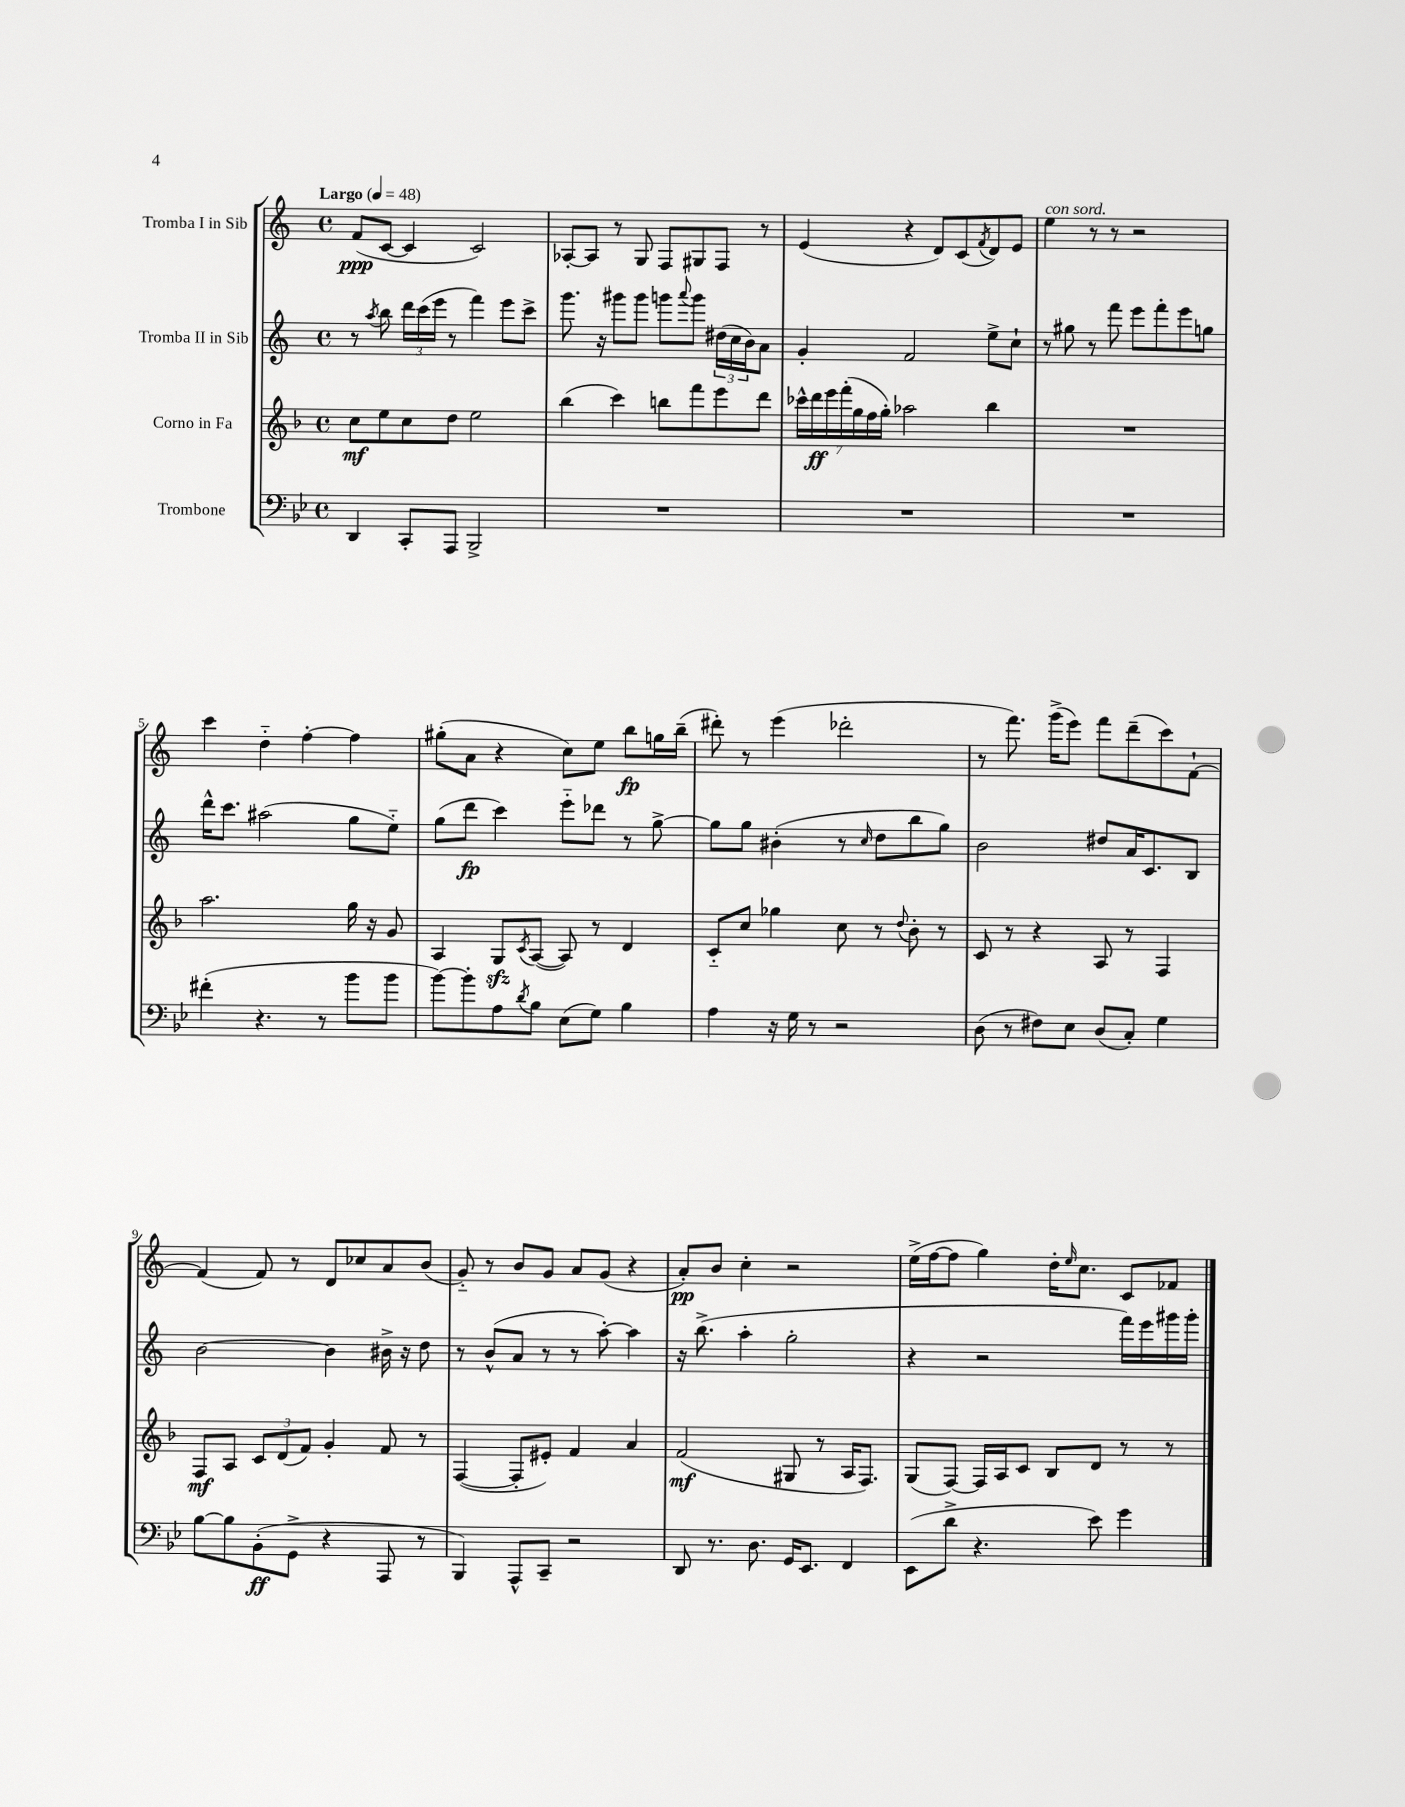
<<
\new StaffGroup <<
\new Staff = "s0" \with { instrumentName = "Tromba I in Sib" } {
    \clef treble \key c \major \defaultTimeSignature \time 4/4 \tempo "Largo" 4 = 48
    f'8\ppp( c'8~ c'4 c'2) |
    aes8~-. aes8 r8 g8 f8 gis8 f8 r8 |
    e'4( r4 d'8) c'8( \acciaccatura { f'8 } d'8) e'8 |
    e''4^\markup { \italic "con sord." } r8 r8 r2 |
    c'''4 d''4-_ f''4~-. f''4 |
    gis''8-.( a'8 r4 c''8) e''8 b''8\fp g''16 b''16--( |
    dis'''8-.) r8 e'''4( des'''2-. |
    r8 f'''8.) g'''16->( e'''8) f'''8 d'''8--( c'''8) f'8~-! |
    f'4( f'8) r8 d'8 ces''8 a'8 b'8( |
    g'8-_) r8 b'8 g'8 a'8 g'8( r4 |
    a'8-.\pp) b'8 c''4-. r2 |
    e''16->( f''16~ f''8 g''4) d''16-. \grace { e''16 } c''8. c'8 fes'8 \bar "|." |
}
\new Staff = "s1" \with { instrumentName = "Tromba II in Sib" } {
    \clef treble \key c \major \defaultTimeSignature \time 4/4
    r8 \acciaccatura { a''8 } b''8 \tuplet 3/2 { d'''16 c'''16( e'''16 } r8 f'''4) e'''8 c'''8-> |
    g'''8. r16 gis'''8 gis'''8 g'''8 \appoggiatura { a'''8 } g'''8 \tuplet 3/2 { dis''16( c''16 b'16) } a'8 |
    g'4-. f'2 e''8-> c''8-! |
    r8 gis''8 r8 f'''8 e'''8 f'''8-. e'''8 g''8 |
    d'''16-^ c'''8. ais''2( g''8 e''8-_) |
    g''8( d'''8\fp c'''4) e'''8-_ des'''8 r8 g''8~-> |
    g''8 g''8 bis'4-.( r8 \grace { c''16 } d''8 b''8 g''8) |
    b'2 dis''8 a'16 c'8. b8 |
    b'2~ b'4 bis'16-> r16 d''8 |
    r8 b'8-^( a'8 r8 r8 a''8~-.) a''4 |
    r16 b''8.->( a''4-. g''2-. |
    r4 r2 f'''16) e'''16 gis'''16 gis'''16-. \bar "|." |
}
\new Staff = "s2" \with { instrumentName = "Corno in Fa" } {
    \clef treble \key f \major \defaultTimeSignature \time 4/4
    c''8\mf e''8 c''8 d''8 e''2 |
    bes''4( c'''4) b''8 f'''8 e'''8 d'''8 |
    \tuplet 7/4 { ces'''16-^ d'''16\ff e'''16 f'''16-.( g''16 f''16 g''16-.) } aes''2 bes''4 |
    R1 |
    a''2. g''16 r16 g'8 |
    a4 g8\sfz \acciaccatura { c'8 } a8~( a8) r8 d'4 |
    c'8-_ c''8 ges''4 c''8 r8 \appoggiatura { d''8 } bes'8-. r8 |
    c'8 r8 r4 a8 r8 f4 |
    f8\mf a8 \tuplet 3/2 { c'8 d'8( f'8) } g'4-. f'8 r8 |
    f4~( f8-. eis'8-.) f'4 a'4 |
    f'2\mf( gis8 r8 a16 f8.) |
    g8( f8~) f16 a16 c'8 bes8 d'8 r8 r8 \bar "|." |
}
\new Staff = "s3" \with { instrumentName = "Trombone" } {
    \clef bass \key bes \major \defaultTimeSignature \time 4/4
    d,4 c,8-. a,,8 bes,,2-> |
    R1 |
    R1 |
    R1 |
    fis'4-.( r4. r8 bes'8 bes'8 |
    bes'8~) bes'8-. a8 \acciaccatura { d'8 } bes8 ees8( g8) bes4 |
    a4 r16 g16 r8 r2 |
    d8( r8 fis8) ees8 d8( c8-.) g4 |
    bes8~ bes8 bes,8-.\ff( g,8-> r4 a,,8 r8 |
    bes,,4) a,,8-^ c,8-- r2 |
    d,8 r8. d8. g,16 ees,8. f,4 |
    ees,8( d'8-> r4. ees'8) g'4 \bar "|." |
}
>>
>>
